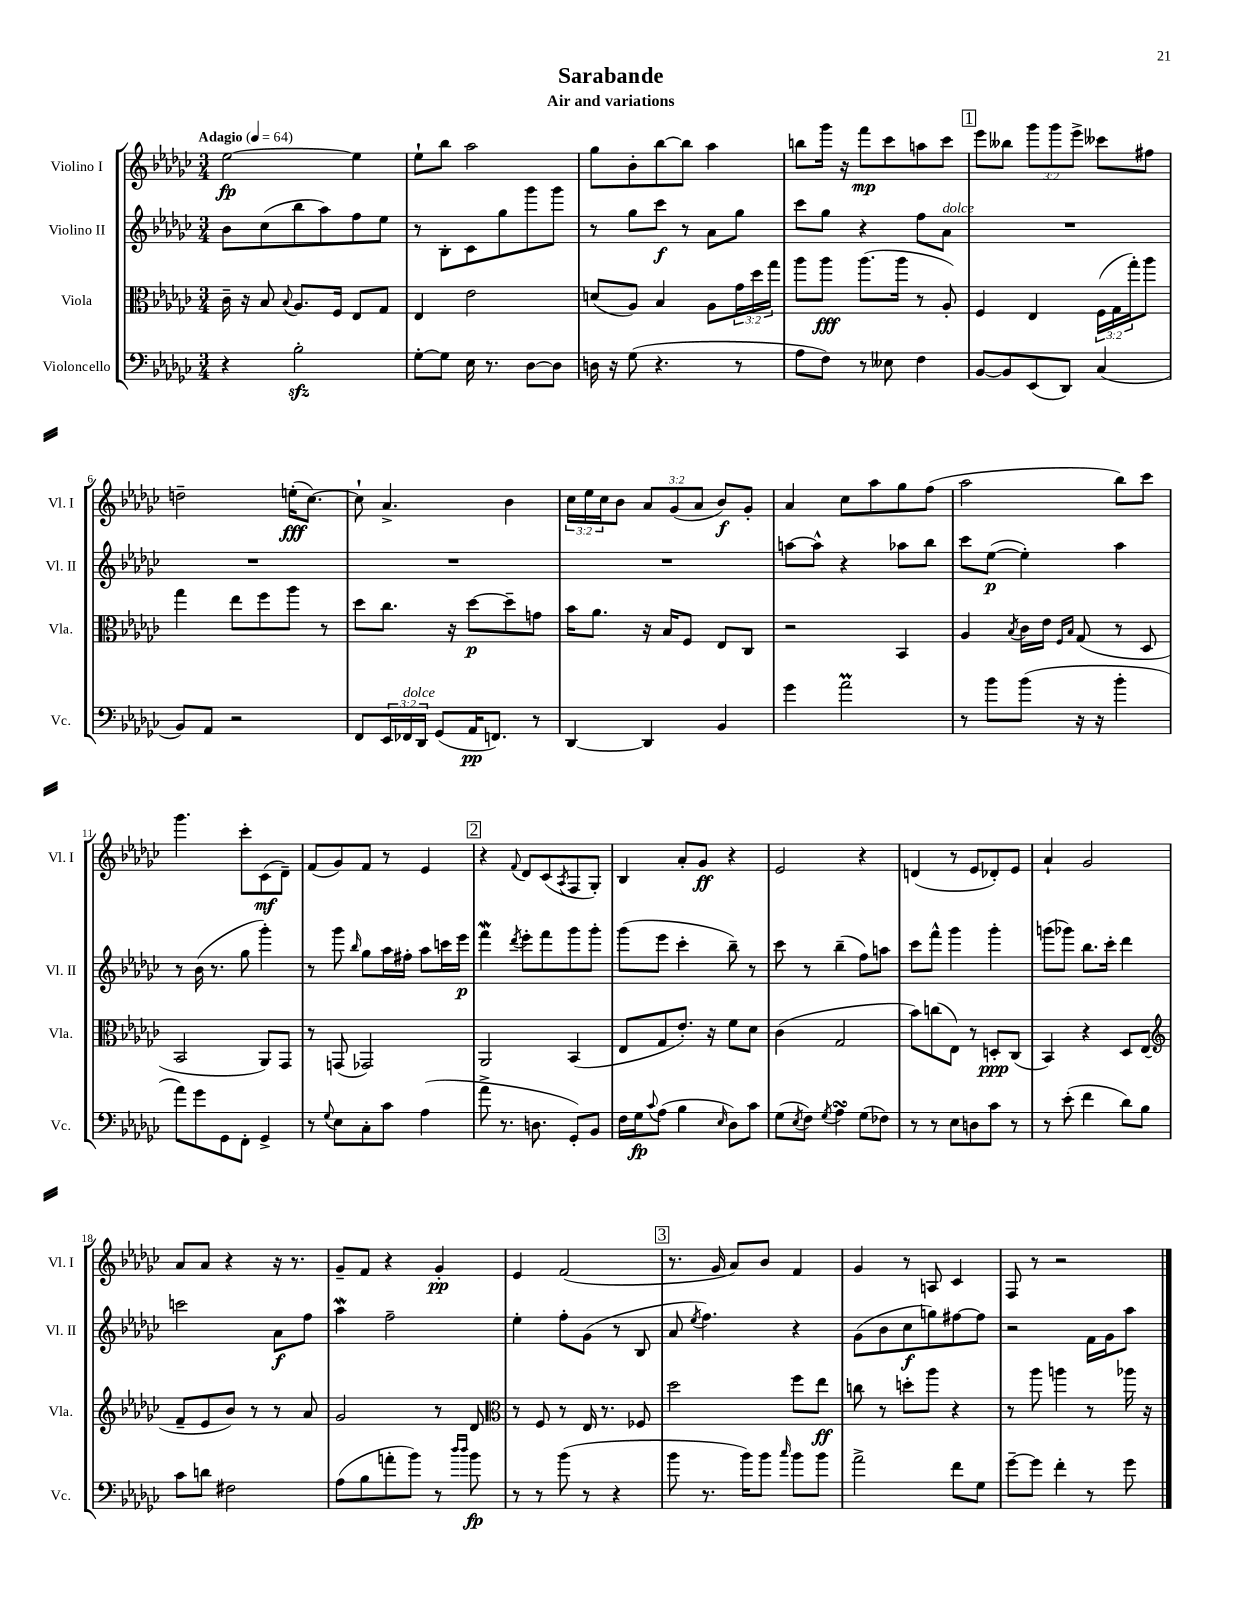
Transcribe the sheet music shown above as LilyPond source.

\header { title = "Sarabande" subtitle = "Air and variations" }
<<
\new StaffGroup <<
\new Staff = "s0" \with { instrumentName = "Violino I" shortInstrumentName = "Vl. I" } {
    \clef treble \key ges \major \numericTimeSignature \time 3/4 \override Staff.TupletNumber.text = #tuplet-number::calc-fraction-text \tempo "Adagio" 4 = 64
    ees''2~\fp ees''4 |
    ees''8-! bes''8 aes''2 |
    ges''8 bes'8-. bes''8~ bes''8 aes''4 |
    b''8 ges'''16 r16 f'''8\mp ces'''8 a''8 ces'''8 |
    \mark \markup { \box "1" } ees'''8 beses''8 \tuplet 3/2 { ges'''8 ges'''8 ees'''8-> } ceses'''8 fis''8 |
    d''2-- e''16-.\fff( ces''8.~) |
    ces''8-! aes'4.-> bes'4 |
    \tuplet 3/2 { ces''16 ees''16 ces''16 } bes'8 \tuplet 3/2 { aes'8 ges'8( aes'8 } bes'8\f) ges'8-. |
    aes'4 ces''8 aes''8 ges''8 f''8( |
    aes''2 bes''8) ces'''8 |
    ges'''4. ces'''8-. ces'8\mf( des'8--) |
    f'8( ges'8) f'8 r8 ees'4 |
    \mark \markup { \box "2" } r4 \appoggiatura { f'8 } des'8 ces'8( \acciaccatura { aes8 } f8 ges8-.) |
    bes4 aes'8-. ges'8\ff r4 |
    ees'2 r4 |
    d'4( r8 ees'8 des'8-.) ees'8 |
    aes'4-! ges'2 |
    aes'8 aes'8 r4 r16 r8. |
    ges'8-- f'8 r4 ges'4-.\pp |
    ees'4 f'2( |
    \mark \markup { \box "3" } r8. ges'16 aes'8) bes'8 f'4 |
    ges'4 r8 a8 ces'4 |
    f8 r8 r2 \bar "|." |
}
\new Staff = "s1" \with { instrumentName = "Violino II" shortInstrumentName = "Vl. II" } {
    \clef treble \key ges \major \numericTimeSignature \time 3/4
    bes'8 ces''8( bes''8 aes''8) f''8 ees''8 |
    r8 bes8-. ces'8 ges''8 ges'''8 ges'''8 |
    r8 ges''8 ces'''8\f r8 aes'8 ges''8 |
    ces'''8 ges''8 r4 f''8 aes'8^\markup { \italic "dolce" } |
    \mark \markup { \box "1" } R2. |
    R2. |
    R2. |
    R2. |
    a''8~ a''8-^ r4 aes''8 bes''8 |
    ces'''8 ees''8~\p( ees''4-.) aes''4 |
    r8 bes'16( r8. ges''8 ges'''4-.) |
    r8 ges'''8 \grace { bes''16 } ges''8 aes''16 fis''16-. aes''8 c'''16 ees'''16\p |
    \mark \markup { \box "2" } f'''4\mordent \acciaccatura { des'''8 } ees'''8-. f'''8 ges'''8 ges'''8-. |
    ges'''8( ees'''8 ces'''4-. bes''8--) r8 |
    ces'''8 r8 bes''4--( f''8) a''8 |
    ces'''8 f'''8-^ ges'''4 ges'''4-. |
    g'''8( ges'''8) bes''8. ces'''16-. des'''4 |
    c'''2 aes'8\f f''8 |
    aes''4\mordent f''2-- |
    ees''4-. f''8-. ges'8( r8 bes8 |
    \mark \markup { \box "3" } aes'8 \acciaccatura { ees''8 } f''4.) r4 |
    ges'8( bes'8 ces''8\f g''8) fis''8~ fis''8 |
    r2 f'16 ges'16 aes''8 \bar "|." |
}
\new Staff = "s2" \with { instrumentName = "Viola" shortInstrumentName = "Vla." } {
    \clef alto \key ges \major \numericTimeSignature \time 3/4 \override Staff.TupletNumber.text = #tuplet-number::calc-fraction-text
    ces'16-- r16 bes8 \appoggiatura { bes8 } aes8. f16 ees8 ges8 |
    ees4 ees'2 |
    d'8( aes8) bes4 aes8 \tuplet 3/2 { ges'16 des''16 ges''16 } |
    aes''8 aes''8\fff aes''8.( aes''16 r8 aes8-.) |
    \mark \markup { \box "1" } f4 ees4 \tuplet 3/2 { f16( ges16 ges''16-.) } aes''8 |
    ges''4 ees''8 f''8 aes''8 r8 |
    des''8 ces''8. r16 des''8~\p des''8-- g'8 |
    bes'16 aes'8. r16 bes16 f8 ees8 ces8 |
    r2 bes,4 |
    aes4 \acciaccatura { bes8 } ces'16 ees'16 \grace { f16 bes16 } ges8( r8 des8 |
    bes,2 aes,8) ges,8 |
    r8 g,8( ges,2) |
    \mark \markup { \box "2" } aes,2 bes,4( |
    ees8 ges8 ees'8.-.) r16 f'8 des'8 |
    ces'4( ges2 |
    bes'8) c''8( ees8) r8 d8-.\ppp ces8( |
    bes,4) r4 des8 ees8( |
    \clef treble f'8-- ees'8 bes'8) r8 r8 aes'8 |
    ges'2 r8 des'8 |
    \clef alto r8 f8 r8 ees16 r8. fes8 |
    \mark \markup { \box "3" } des''2 f''8 ees''8\ff |
    c''8 r8 d''8-. aes''8 r4 |
    r8 aes''8 a''4 r8 aes''16 r16 \bar "|." |
}
\new Staff = "s3" \with { instrumentName = "Violoncello" shortInstrumentName = "Vc." } {
    \clef bass \key ges \major \numericTimeSignature \time 3/4 \override Staff.TupletNumber.text = #tuplet-number::calc-fraction-text
    r4 bes2-.\sfz |
    ges8~-. ges8 ees16 r8. des8~ des8 |
    d16 r16 ges8( r4. r8 |
    aes8 f8) r8 eeses8 f4 |
    \mark \markup { \box "1" } bes,8~ bes,8 ees,8( des,8) ces4( |
    bes,8) aes,8 r2 |
    f,8 \tuplet 3/2 { ees,16 fes,16^\markup { \italic "dolce" } des,16 } ges,8( aes,16\pp f,8.) r8 |
    des,4~ des,4 bes,4 |
    ges'4 aes'2\prall |
    r8 bes'8 bes'8( r16 r16 bes'4-. |
    aes'8) ges'8 ges,8 f,8-. ges,4-> |
    r8 \appoggiatura { ges8 } ees8 ces8-. ces'8 aes4( |
    \mark \markup { \box "2" } aes'8-> r8. d8. ges,8-.) bes,8 |
    f16 ges16\fp \appoggiatura { ces'8 } aes8( bes4 \grace { ees16 } des8) ces'8 |
    ges8( \acciaccatura { ees8 } f8) \acciaccatura { ges8 } aes4\turn ges8( fes8) |
    r8 r8 ees8 d8 ces'8 r8 |
    r8 ees'8-.( f'4 des'8) bes8 |
    ces'8 d'8 fis2 |
    aes8( bes8 a'8-. bes'8) r8 \grace { des''16 des''16 } bes'8\fp |
    r8 r8 bes'8( r8 r4 |
    \mark \markup { \box "3" } bes'8 r8. bes'16) bes'8 \grace { ces''16 } bes'8 bes'8 |
    aes'2-> f'8 ges8 |
    ges'8~-- ges'8 f'4-. r8 ges'8 \bar "|." |
}
>>
>>
